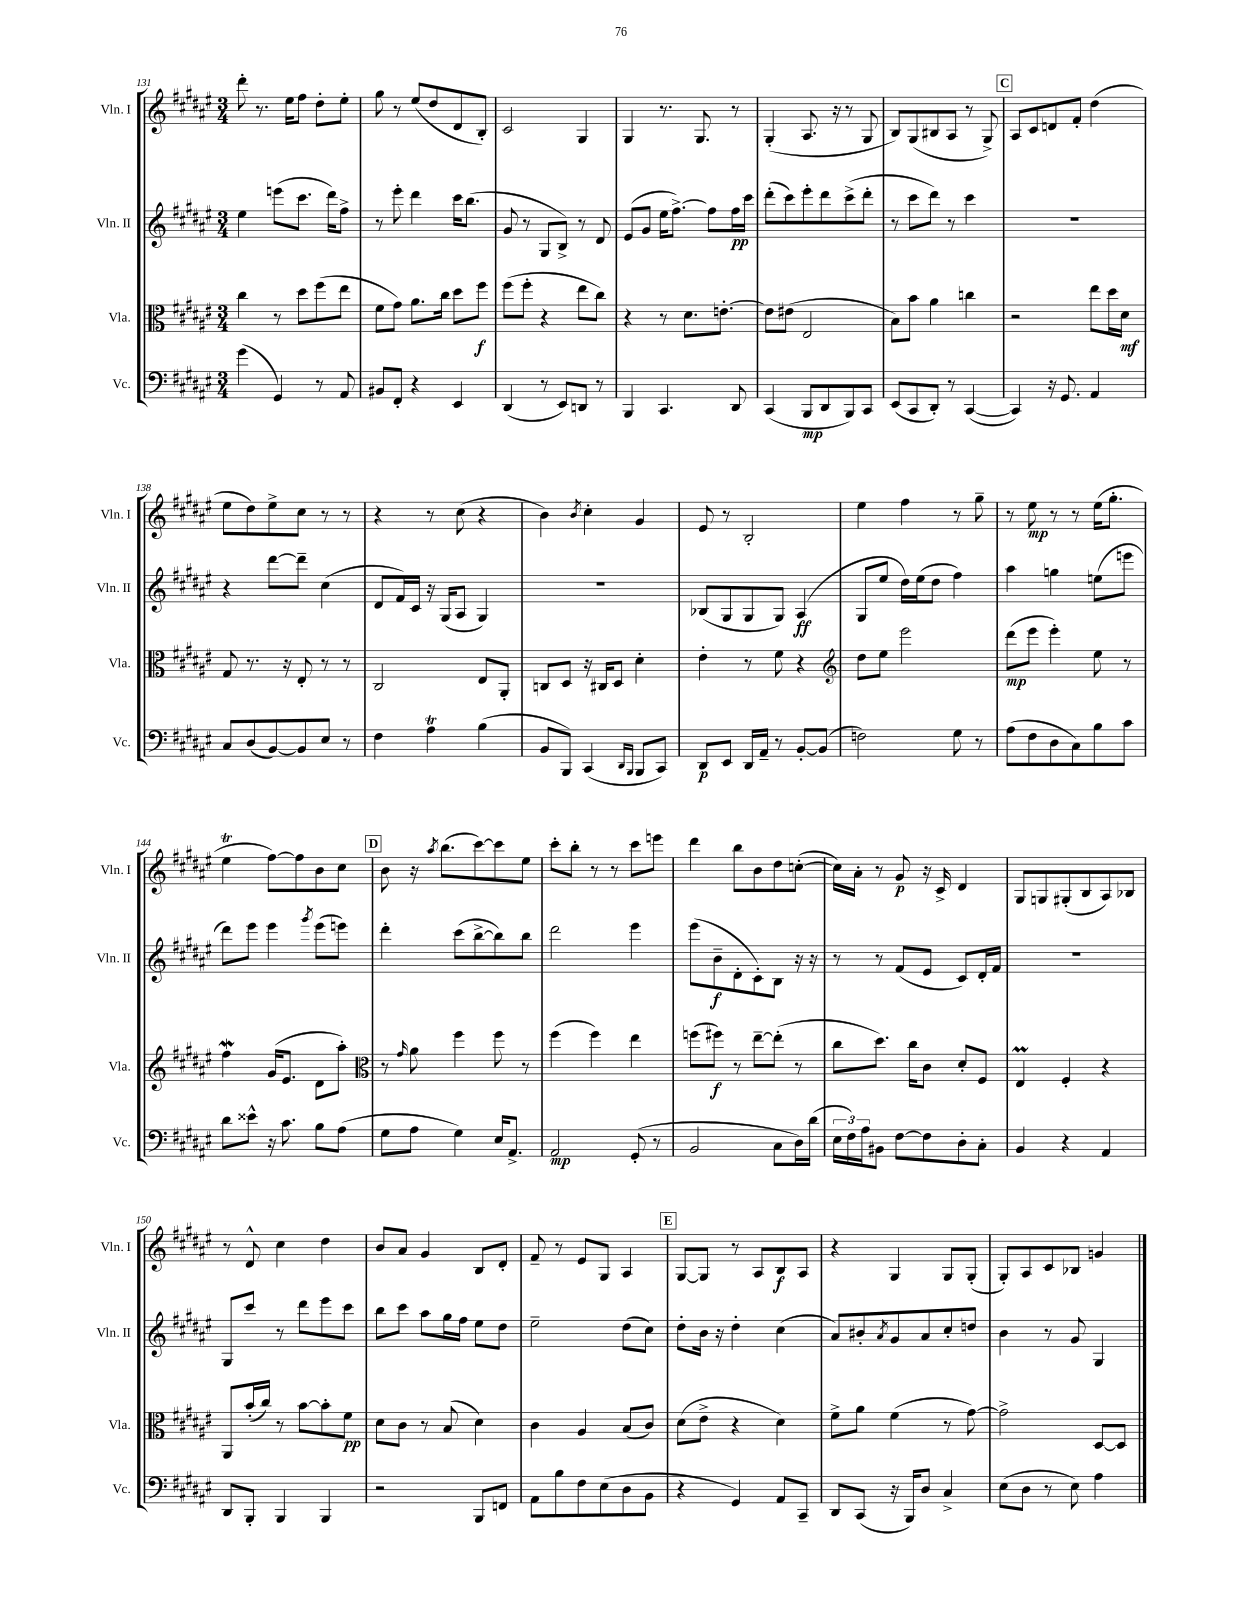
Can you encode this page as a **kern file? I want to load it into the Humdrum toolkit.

**kern	**kern	**kern	**kern
*staff4	*staff3	*staff2	*staff1
*clefF4	*clefC3	*clefG2	*clefG2
*k[f#c#g#d#a#e#]	*k[f#c#g#d#a#e#]	*k[f#c#g#d#a#e#]	*k[f#c#g#d#a#e#]
*M3/4	*M3/4	*M3/4	*M3/4
(4g#\	4cc#\	4ee#\	8ddd#'\
.	.	.	8.r
4GG#/)	8r	(8eee\L	.
.	.	.	16ee#\LK
.	8dd#\L	8.ccc#\J	8ff#\J
8r	(8ff#\	.	8dd#'\L
.	.	16ddd#\LK)	.
8AA#/	8ee#\J	8ff#^\J	8ee#'\J
=	=	=	=
8BB#/L	8f#\L	8r	8gg#\
8FF#'/J	8g#\J)	8eee#'\	8r
4r	8.a#\L	4ddd#\	(8ee#/L
.	.	.	8dd#/
.	16cc#\Jk	.	.
4EE#/	8dd#\L	16ccc#\LK	8d#/
.	.	(8.bb\J	.
.	8ff#\J	.	8B'/J)
=	=	=	=
(4DD#/	(8ff#\L	8g#/	2c#/
.	8ff#'\J	8r	.
8r	4r	8G#/L	.
8EE#/L)	.	8B^/J)	.
8DD/J	8ee#\L	8r	4G#/
8r	8cc#\J)	8d#/	.
=	=	=	=
4BBB/	4r	(8e#/L	4G#/
.	.	8g#/J	.
4.CC#/	8r	16ee#\LK	8.r
.	.	[8.ff#^\J)	.
.	8.d#\L	.	.
.	.	.	8.G#/
.	.	8ff#\]L	.
.	[8.e'\J	.	.
8DD#/	.	16ff#\L	8r
.	.	16ccc#\JJ	.
=	=	=	=
(4CC#/	8e\]L	(8ddd#'\L	(4G#'/
.	(8e#\J	8ccc#\)	.
8BBB/L	2E#/	8eee#'\	8.A#/
8DD#/	.	8ddd#\	.
.	.	.	16r
8BBB/)	.	(8ccc#^\	8r
8CC#/J	.	8ddd#'\J	8G#/
=	=	=	=
(8EE#/L	8B\L)	8r	8B/L)
8CC#/	8b\J	8ccc#\L	(8G#/
8DD#'/J)	4a#\	8ddd#\J)	8B#/
8r	.	8r	8A#/J
([4CC#/	4cc\	4ccc#\	8r
.	.	.	8G#^/)
=	=	=	=
4CC#/])	2r	2.r	8A#/L
.	.	.	8c#/
16r	.	.	8d/
8.GG#/	.	.	.
.	.	.	8f#'/J
4AA#/	8ee#\L	.	(4dd#\
.	16dd#\L	.	.
.	16d#\JJ	.	.
=	=	=	=
8C#/L	8G#/	4r	8ee#\L
(8D#/	8.r	.	8dd#\)
[8BB/)	.	[8ddd#\L	8ee#^\
.	16r	.	.
8BB/]	8E#'/	8ddd#~\]J	8cc#\J
8E#/J	8r	(4cc#\	8r
8r	8r	.	8r
=	=	=	=
4F#\	2C#/	8d#/L	4r
.	.	16f#/L)	.
.	.	16c#/JJ	.
4A#\	.	16r	8r
.	.	(16G#/LK	.
.	.	8A#/J	(8cc#\
(4B\	8E#/L	4G#/)	4r
.	8AA#'/J	.	.
=	=	=	=
8BB/L	8C/L	2.r	4b\)
8BBB/J)	8D#/J	.	.
.	.	.	8qb/
(4CC#/	16r	.	4cc#'\
.	16C#/LK	.	.
.	8D#/J	.	.
16qqDD#/LL	.	.	.
16qqBBB/JJ	.	.	.
8BBB/L	4d#'\	.	4g#/
8CC#/J)	.	.	.
=	=	=	=
8DD#/L	4e#'\	(8B-/L	8e#/
8EE#/J	.	8G#/	8r
16DD#/LL	8r	8G#/	2B'/
16AA#~/JJ	.	.	.
8r	8f#\	8G#/J)	.
[8BB'/L	4r	(4A#/	.
(8BB/]J	.	.	.
=	=	=	=
*	*clefG2	*	*
2F\)	8dd#\L	8G#/L	4ee#\
.	8ee#\J	8ee#/J	.
.	2eee#\	16dd#\LL)	4ff#\
.	.	(16ee#\J	.
.	.	8dd#\J	.
8G#\	.	4ff#\)	8r
8r	.	.	8gg#~\
=	=	=	=
(8A#\L	(8ddd#\L	4aa#\	8r
8F#\	8eee#\J	.	8ee#\
8D#\	4eee#'\)	4gg\	8r
8C#\)	.	.	8r
8B\	8ee#\	(8ee\L	(16ee#\LK
.	.	.	8.gg#'\J
8c#\J	8r	8eee\J	.
=	=	=	=
8d#\L	4ff#\	8ddd#\L)	4ee#\
8e##^^\J	.	8eee#\J	.
16r	(16g#/LK	4eee#\	[8ff#\L)
8.c#\	8.e#/J	.	.
.	.	.	8ff#\]
.	.	8qggg#/	.
8B\L	8d#\L	(8eee#\L	8b\
(8A#\J	8aa#'\J)	8eee\J)	8cc#\J
=	=	=	=
*	*clefC3	*	*
8G#\L	8r	4ddd#'\	8b\
.	16qqg#/	.	.
8A#\J	8a#\	.	16r
.	.	.	8qaa#/
.	.	.	(8.bb\L
4G#\)	4ff#\	(8ccc#\L	.
.	.	[8bb^\	[8ccc#\)
16E#/LK	8ff#\	8bb\])	8ccc#\]
8.AA#^/J	.	.	.
.	8r	8bb\J	8ee#\J
=	=	=	=
2AA#/	(4ff#\	2ddd#\	8ccc#'\L
.	.	.	8bb'\J
.	4ff#\)	.	8r
.	.	.	8r
(8GG#'/	4ee#\	4eee#\	8ccc#\L
8r	.	.	8eee\J
=	=	=	=
2BB/	(8ff\L	(8eee#\L	4ddd#\
.	8ff#\J)	8b~\	.
.	8r	8d#'\	8bb\L
.	[8ee#~\L	8c#'\)	8b\
8C#\L	(8ee#'\]J	8B\J	8dd#\
16D#\L)	8r	16r	([8cc'\J
(16d#\JJ	.	16r	.
=	=	=	=
24E#\LL	8cc#\L	8r	16cc\]LL)
24F#\)	.	.	.
.	.	.	16a#'\JJ
24A#\J	.	.	.
8BB#\J	8.dd#\J)	8r	8r
[8F#\L	.	(8f#/L	8g#/
.	16cc#\LK	.	.
8F#\]	8c#\J	8e#/J	16r
.	.	.	16c#^/
8D#'\	8d#'/L	8c#/L)	4d#/
8C#'\J	8F#/J	16d#'/L	.
.	.	16f#/JJ	.
=	=	=	=
4BB/	4E#/	2.r	8G#/L
.	.	.	8G/
4r	4F#'/	.	(8G#'/
.	.	.	8B/
4AA#/	4r	.	8A#/)
.	.	.	8B-/J
=	=	=	=
8DD#/L	8AA#/L	8G#/L	8r
8BBB'/J	(16b'/L	8ccc#/J	8d#^^/
.	16cc#/JJ)	.	.
4BBB/	8r	8r	4cc#\
.	[8b\L	8ddd#\L	.
4BBB/	8b'\]	8eee#\	4dd#\
.	8f#\J	8ccc#\J	.
=	=	=	=
2r	8d#\L	8bb\L	8b/L
.	8c#\J	8ccc#\J	8a#/J
.	8r	8aa#\L	4g#/
.	(8B/	16gg#\L	.
.	.	16ff#\JJ	.
8BBB/L	4d#\)	8ee#\L	8B/L
8FF/J	.	8dd#\J	8d#'/J
=	=	=	=
8AA#\L	4c#\	2ee#~\	8f#~/
8B\	.	.	8r
8F#\	4A#/	.	8e#/L
(8E#\	.	.	8G#/J
8D#\	(8B/L	(8dd#\L	4A#/
8BB\J	8c#/J)	8cc#\J)	.
=	=	=	=
4r	(8d#\L	8dd#'\L	[8G#/L
.	8e#^\J	16b\Jk	8G#/]J
.	.	16r	.
4GG#/)	4r	4dd#'\	8r
.	.	.	8A#/L
8AA#/L	4d#\)	(4cc#\	8B/
8CC#~/J	.	.	8A#/J
=	=	=	=
8DD#/L	8f#^\L	8a#/L)	4r
(8CC#/J	8a#\J	8b#'/	.
.	.	8qa#/	.
16r	(4f#\	8g#/	4G#/
16BBB/LK)	.	.	.
8D#/J	.	8a#/	.
4C#^/	8r	8cc#'/	8G#/L
.	[8g#\)	8dd/J	(8G#'/J
=	=	=	=
(8E#\L	2g#^\]	4b\	8G#'/L)
8D#\J	.	.	8A#/
8r	.	8r	8c#/
8E#\)	.	8g#/	8B-/J
4A#\	[8D#/L	4G#/	4g/
.	8D#/]J	.	.
==	==	==	==
*-	*-	*-	*-
